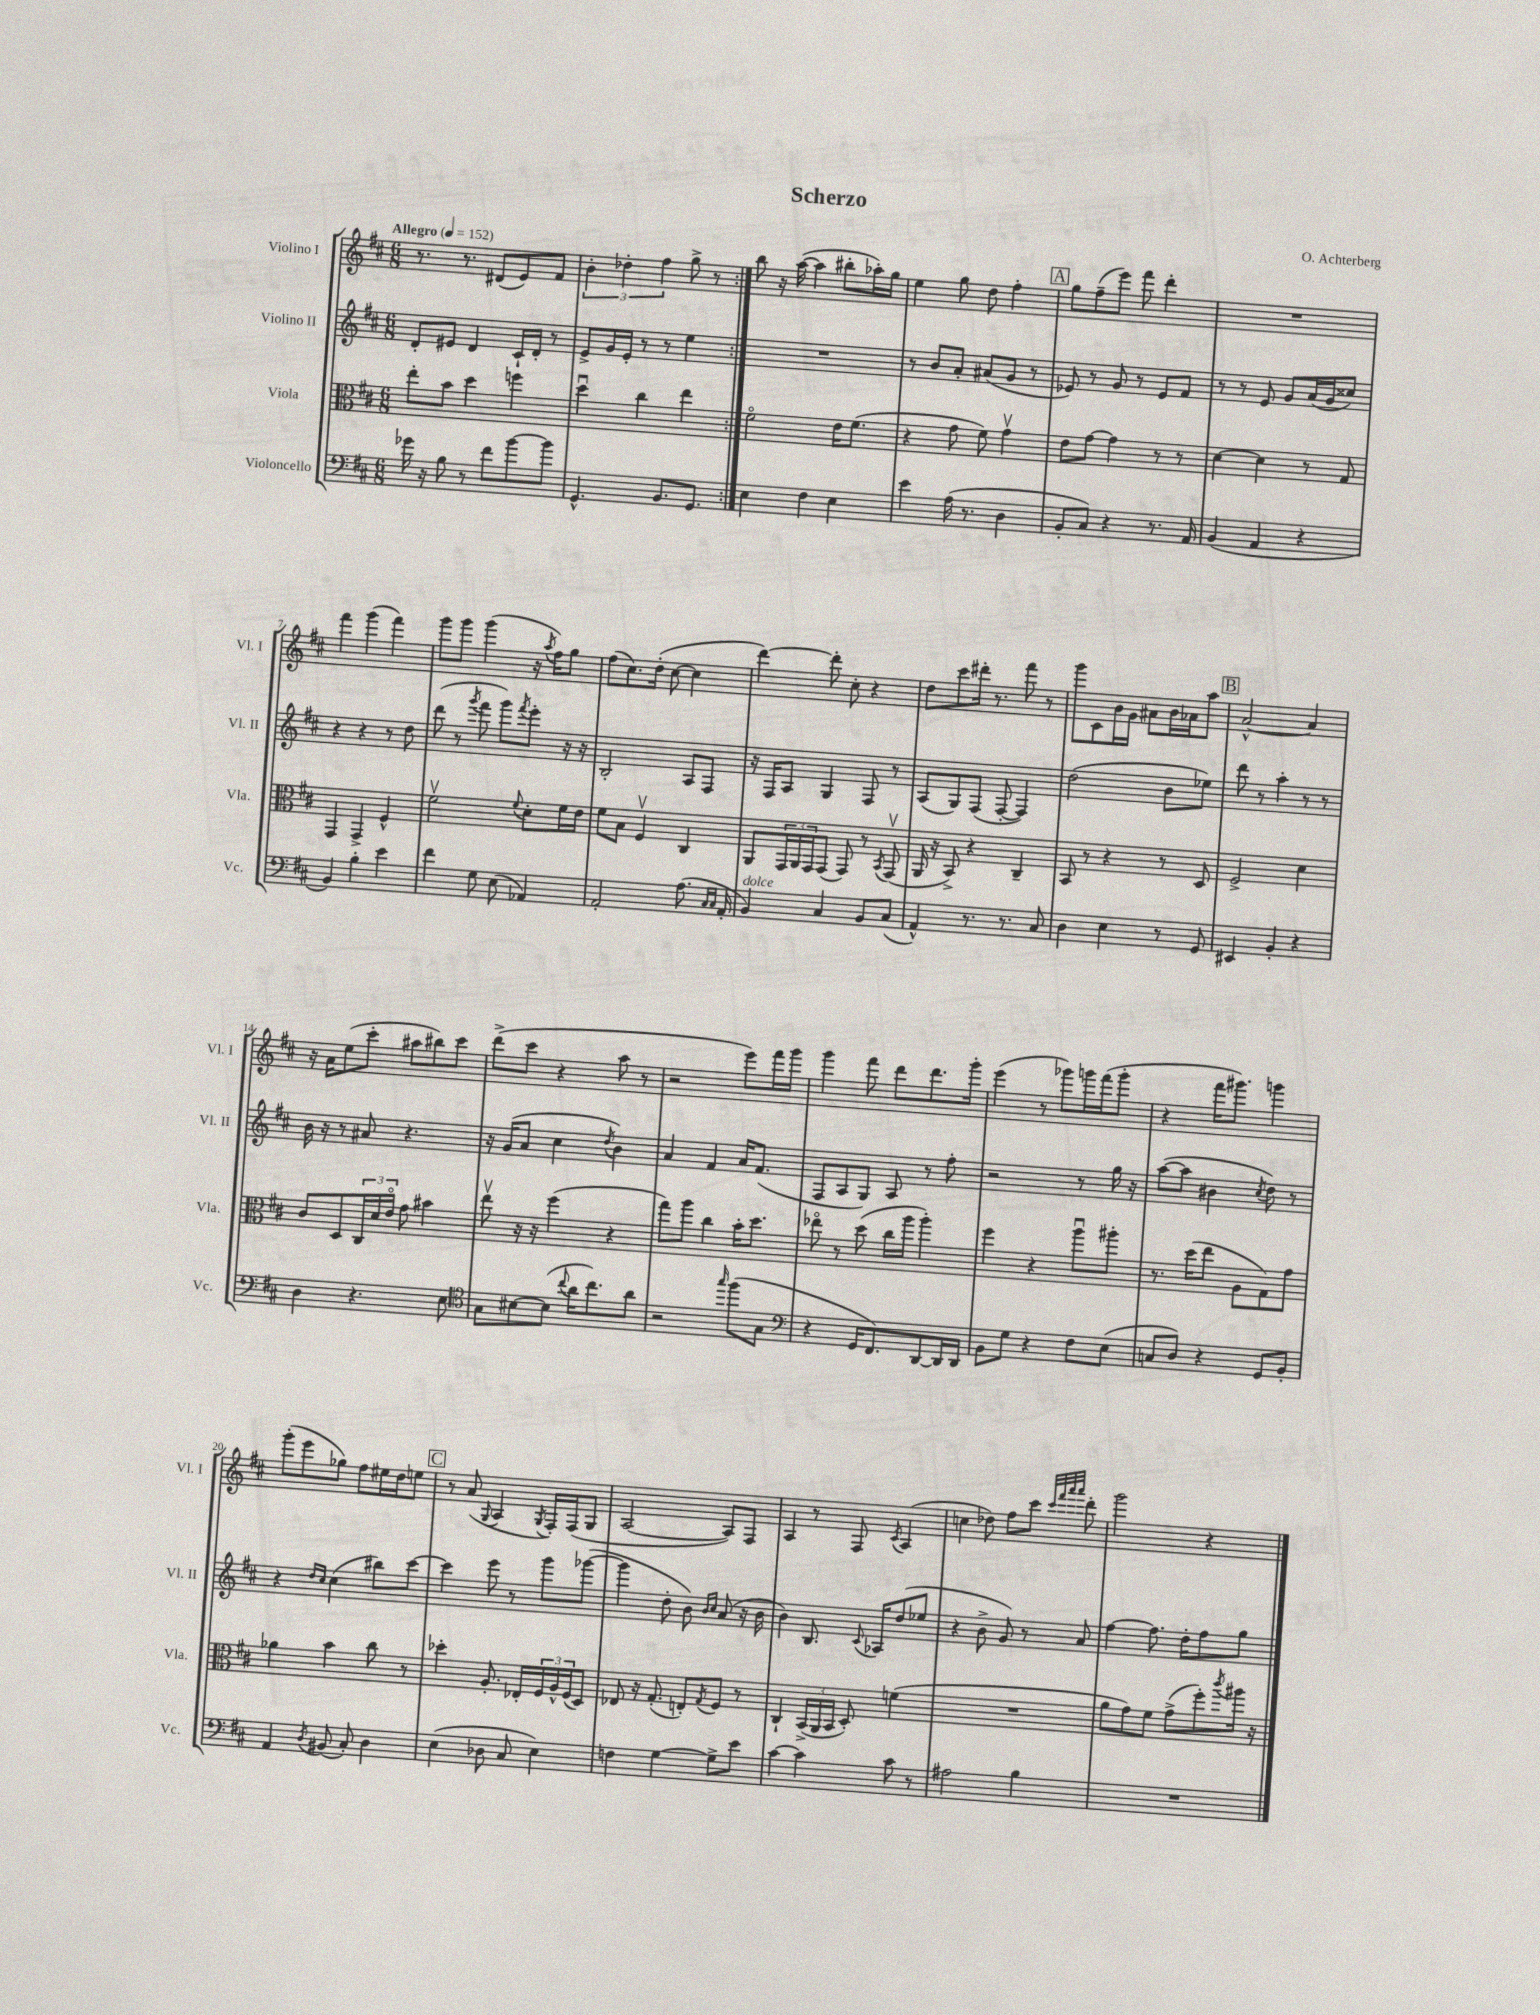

**kern	**kern	**kern	**kern
*staff4	*staff3	*staff2	*staff1
*clefF4	*clefC3	*clefG2	*clefG2
*k[f#c#]	*k[f#c#]	*k[f#c#]	*k[f#c#]
*M6/8	*M6/8	*M6/8	*M6/8
*MM152	*MM152	*MM152	*MM152
16g-	8ee'	8d'	8.r
16r	.	.	.
8B	8b	8e#	.
.	.	.	8.r
8r	4dd	4d	.
8f#	.	.	(8d#
[8b	4ff	16c#`	8e)
.	.	16d'	.
8b]	.	8r	8f#
=	=	=	=
4.GG^^	4ddu	8e^	6b'
.	.	16g	.
.	.	.	6dd-'
.	.	16e'	.
.	4cc#	8r	.
.	.	.	6ff#
8.BB	.	8r	.
.	4ee	4ee	8gg^
8.GG	.	.	.
.	.	.	8r
=:|!	=:|!	=:|!	=:|!
4E	2f#o	2.r	8bb
.	.	.	16r
.	.	.	([16aa
4F#	.	.	4aa]
4E	16e	.	8bb#'
.	(8.f#	.	.
.	.	.	16aa-')
.	.	.	16gg
=	=	=	=
4e	4r	8r	4ee
.	.	8b	.
(16A	8g	8a'	8gg
8.r	.	.	.
.	8f#)	(8a#	8dd
4D	4gv	8g	4ff#'
.	.	8r	.
=	=	=	=
8BB'	8e	8e-)	8gg
8C#)	[8g	8r	(8ff#~
4r	4g]	8g	8eee)
.	.	8r	8fff#
8.r	8r	8e-	4ddd'
.	8r	8f#	.
16AA	.	.	.
=	=	=	=
(4BB	[4d	8r	2.r
.	.	8r	.
4AA	4d]	8e	.
.	.	8g	.
4r	8r	(16a	.
.	.	16g	.
.	8G	8cc##)	.
=	=	=	=
4BB)	4GG	4r	4fff#
4B'	4GG^	4r	(4ggg
4e	4F#^^	8r	4fff#)
.	.	8dd	.
=	=	=	=
4f#	2f#v	(8ddd	8ggg
.	.	8r	8ggg
.	.	8qggg	.
8G	.	8fff#	(4ggg
(8E	.	8ggg)	.
.	8qqf#	8qfff#	.
4AA-)	8d'	8eee'	16r
.	.	.	8qaa
.	.	.	16ff#)
.	16f#	16r	8gg
.	16e	16r	.
=	=	=	=
2AA'	8f#	2B'	(8ff#
.	8B	.	8.cc#)
.	4F#v	.	.
.	.	.	(16dd'
.	.	.	[8cc#
(8.A	4C#	8A	4cc#]
.	.	8F#	.
16qqC#	.	.	.
16qqC#	.	.	.
16AA'	.	.	.
=	=	=	=
4BB)	8AA	16r	[4ddd)
.	.	16F#	.
.	24GG	8A	.
.	24AA	.	.
.	24GG	.	.
4C#	(8GG	4G	8ddd']
.	8GG)	.	8cc#'
8BB	8r	8F#	4r
.	8qBB	.	.
(8C#	(8GGv	8r	.
=	=	=	=
4AA^^)	16AA	(8A	8dd
.	16r	.	.
.	8BB^)	8G)	8ccc#
8.r	4r	(8F#	16ddd#'
.	.	.	8.r
.	.	[8F#'	.
8.r	.	.	.
.	4C#~	4F#])	8fff#
8C#	.	.	8r
=	=	=	=
4D	8BB	(2dd	8ggg
.	8r	.	8c#
4E	4r	.	16b
.	.	.	16g
.	.	.	8a#
8r	8r	8b	16b
.	.	.	16a-
8GG	8D	8ee-)	8aa
=	=	=	=
4EE#	2F#^	8ddd	[2a^^
.	.	8r	.
4BB'	.	4aa'	.
4r	4d	8r	4a]
.	.	8r	.
=	=	=	=
4D	8c#	16b	16r
.	.	16r	16a
.	8D	8r	(8ee
4.r	24C#	8a#	8ccc#'
.	24d	.	.
.	24eo	.	.
.	8g	4.r	8aa#
.	4b#	.	8bb#)
8E	.	.	8ccc#
=	=	=	=
*clefC4	*	*	*
8G	8eev	16r	(8ddd^
.	.	(16g	.
[8B#	16r	8a	8ccc#
.	16r	.	.
(8B#]	(4ff#	4cc#	4r
8qqcc#	.	.	.
16a	.	.	.
8.cc#)	.	.	.
.	.	8qdd	.
.	4r	4b)	8aa
8a	.	.	8r
=	=	=	=
2r	8gg)	4a	2r
.	8aa	.	.
.	4cc#	4f#	.
16qqgg	.	.	.
(8ff#	16b'	16a	8eee)
.	8.dd	(8.f#	.
8G	.	.	16fff#
.	.	.	16ggg
=	=	=	=
*clefF4	*	*	*
4r	8ee-o	8F#	4ggg
.	8r	8A	.
16GG	(8dd	8G)	8fff#
8.FF#)	.	.	.
.	16cc#	8A	8ddd
.	16aa	.	.
[8DD	4aa')	8r	8.ddd
16DD]	.	8ff#'	.
16DD	.	.	16ggg'
=	=	=	=
8BB	4ff#	2r	(4eee
8G	.	.	.
4r	4r	.	8r
.	.	.	8ggg-)
8F#	8aau	8r	16ggg
.	.	.	(16fff#
(8E	8aa#'	16gg	8ggg'
.	.	16r	.
=	=	=	=
8C	8.r	([8aa	4r
8D)	.	8aa]	.
.	(16dd	.	.
4r	8ee	4b#	16fff#
.	.	.	8.ggg#)
.	8A	.	.
.	.	8qcc#	.
8GG	8G)	8dd)	4ggg
8BB'	8g	8r	.
=	=	=	=
4AA	4a-	4r	(8ggg'
.	.	.	8eee
.	.	16qqdd	.
8qD	.	16qqcc#	.
(8BB#	4b	(4cc#	8gg-)
8C#')	.	.	8ff#
4D	8cc#	8bb#)	16ee#
.	.	.	16dd
.	8r	[8ccc#	8ee
=	=	=	=
(4E	4dd-'	4ccc#]	8r
.	.	.	(8a
.	.	.	8qqG
8D-	8.A'	8eee	4A
8C#	.	8r	.
.	16E-'	.	.
.	.	.	8qG
4E)	24F#	8ggg	16F#')
.	24A^^	.	.
.	.	.	(16F#
.	(24F#	.	.
.	8D)	([8ggg-	8G
=	=	=	=
4F	8E-	4ggg-]	[2A
.	16r	.	.
.	(8.G'	.	.
[4G	.	8dd'	.
.	8E')	8b)	.
.	.	16qqb	.
.	8qG	16qqcc#	.
8G^]	8F#	(8a	8A])
8e	8r	16r	8F#
.	.	16b	.
=	=	=	=
[4c#	4C#`	4b)	4A
4c#]	(24BB^	8.B	8r
.	24AA	.	.
.	24BB	.	.
.	8D')	.	8F#
.	.	8qqc#	.
.	.	16A-	.
.	.	.	8qc#
8c#	(4f	(8dd	(4A
8r	.	8ee-	.
=	=	=	=
2A#	2.r	4r	4cc
.	.	8b^	8dd-)
.	.	8g)	8ff#
4B	.	8r	8ccc#
.	.	.	32qqccc#
.	.	.	32qqfff#
.	.	.	32qqaaa
.	.	.	32qqaaa
.	.	8a	8ddd'
=	=	=	=
2.r	8a	[4ff#	2ggg
.	8g)	.	.
.	8f#	8.ff#]	.
.	(8g^	.	.
.	.	16dd'	.
.	8ff#')	8ff#	4r
.	8qccc#	.	.
.	16aa#	8gg	.
.	16r	.	.
==	==	==	==
*-	*-	*-	*-
